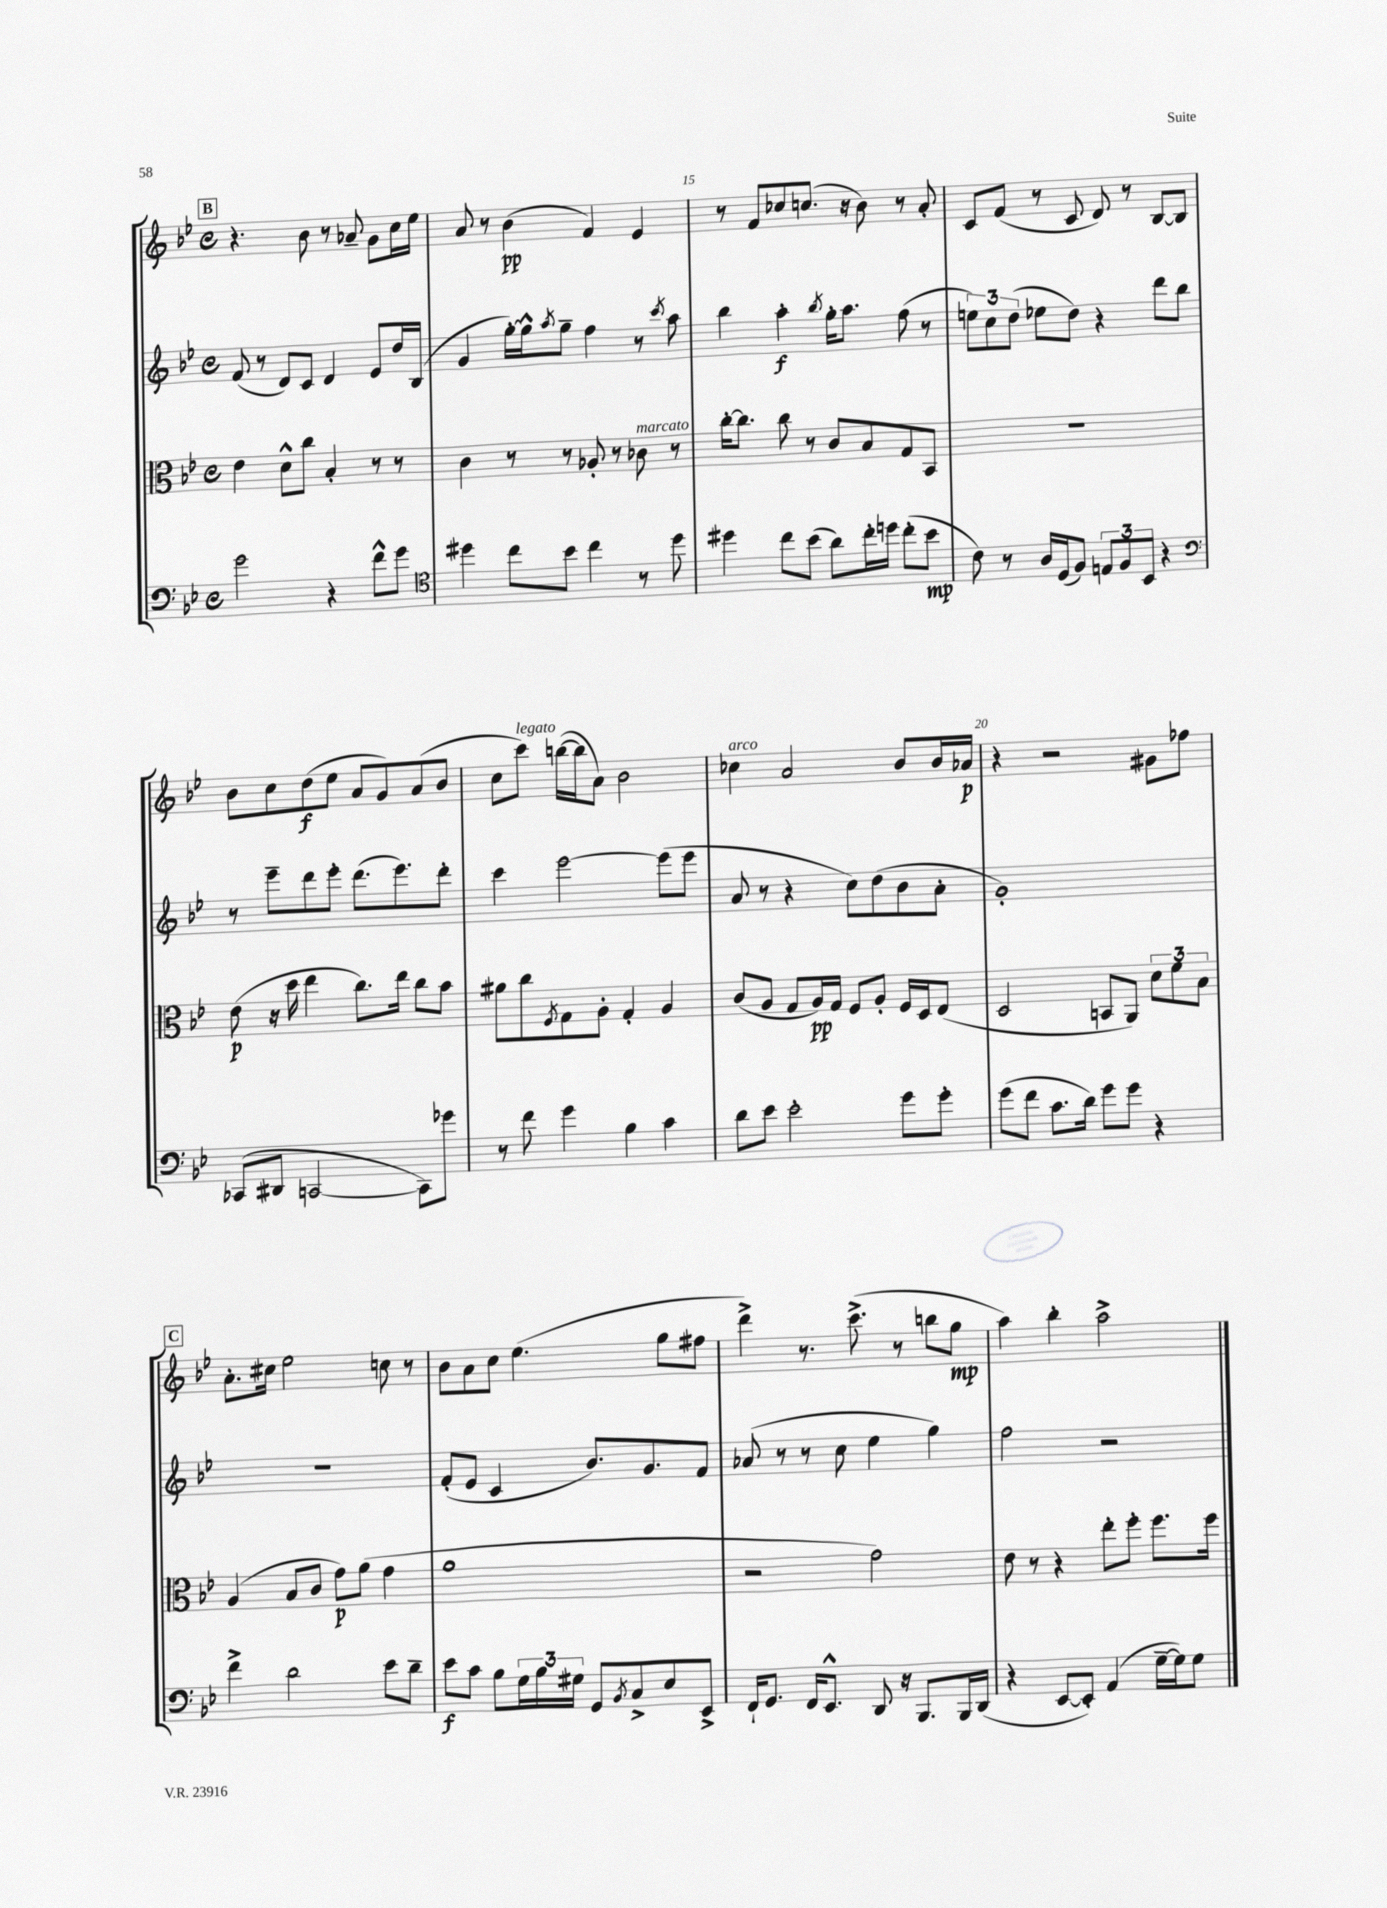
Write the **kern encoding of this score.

**kern	**kern	**kern	**kern
*staff4	*staff3	*staff2	*staff1
*clefF4	*clefC3	*clefG2	*clefG2
*k[b-e-]	*k[b-e-]	*k[b-e-]	*k[b-e-]
*M4/4	*M4/4	*M4/4	*M4/4
*met(c)	*met(c)	*met(c)	*met(c)
2g\	4e-\	(8f/	4.r
.	.	8r	.
.	8d^^\L	8d/L)	.
.	8cc\J	8c/J	8b-\
4r	4B-'/	4d/	8r
.	.	.	8a-~/
8f^^\L	8r	8e-/L	8g\L
8g\J	8r	16dd/L	16cc\L
.	.	(16B-/JJ	16ee-\JJ
=	=	=	=
*clefC4	*	*	*
4dd#\	4c\	4g/	8a/
.	.	.	8r
8cc\L	8r	[16gg'\LL)	(4b-\
.	.	16gg^^\]J	.
.	.	8qaa/	.
8b-\J	8r	8gg~\J	.
4cc\	8A-'/	4ff\	4f/)
.	8r	.	.
8r	8c-\	8r	4e-/
.	.	8qccc/	.
8dd#\	8r	8aa\	.
=	=	=	=
4dd#\	[16cc'\LK	4bb-\	8r
.	8.cc\]J	.	.
.	.	.	8f/L
8cc\L	8cc\	4aa'\	8cc-/
(8b-\J	8r	.	(8.cc/J
.	.	8qbb-/	.
8a\L)	8c/L	16gg'\LK	.
.	.	8.aa\J	16r
16cc'\L	8B-/	.	8b-\)
16dd\JJ	.	.	.
(8cc'\L	8G/	(8ff\	8r
8b-\J	8BB-/J	8r	8a'/
=	=	=	=
8c\)	1r	12ee\L)	8c/L
.	.	12cc\	.
8r	.	.	(8f/J
.	.	(12dd\J	.
16A/LL	.	8ee-\L	8r
(16D/J	.	.	.
8F/J)	.	8dd\J)	8c/
12E/L	.	4r	8d/)
12F/	.	.	.
.	.	.	8r
12BB-/J	.	.	.
4r	.	8ddd\L	[8B-/L
.	.	8bb-\J	8B-/]J
=	=	=	=
*clefF4	*	*	*
(8CC-/L	(8e-\	8r	8b-\L
8DD#/J	16r	8eee-~\L	8cc\
.	16dd\	.	.
[2CC/	4ee-\	8ddd\	(8dd\
.	.	8eee-'\J	8ee-\J
.	8.cc\L)	(8.ddd\L	8a/L
.	.	.	8g/)
.	16ee-\Jk	8.eee-\)	.
8CC\]L)	8cc\L	.	(8a/
8g-\J	8b-\J	8ddd'\J	8b-/J
=	=	=	=
8r	8a#\L	4ccc\	8cc\L
8f\	8cc\	.	8ccc\J)
.	8qF/	.	.
4g\	8G\	[2eee-\	([16bb\LL
.	.	.	16bb\]J
.	8A'\J	.	8a\J)
4B-\	4G'/	.	2b-\
4c\	4A/	(8eee-\]L	.
.	.	8eee-\J	.
=	=	=	=
8d\L	(8c/L	8a/	4cc-\
8e-\J	8A/J	8r	.
2e-'\	8G/L	4r	2a/
.	16A/L)	.	.
.	16G/JJ	.	.
.	8F/L	8cc\L)	.
.	8A'/J	(8dd\	.
8g\L	16F/LL	8b-\	8b-/L
.	16D/J	.	.
8g'\J	(8E-/J	8a'\J	16b-/L
.	.	.	16a-/JJ
=	=	=	=
(8g\L	2D/	1g')	4r
8f\J	.	.	.
8.c\L	.	.	2r
16d\Jk)	.	.	.
8g\L	8BB/L	.	.
8g\J	8AA/J)	.	.
4r	12d\L	.	8g#\L
.	12f\	.	.
.	.	.	8ff-\J
.	12B-\J	.	.
=	=	=	=
4f^\	(4A/	1r	8.a'\L
.	.	.	16cc#\Jk
2d\	8B-/L	.	2ee-\
.	8c/J	.	.
.	8g\L)	.	.
.	(8a\J	.	.
8e-\L	4g\	.	8cc\
8d~\J	.	.	8r
=	=	=	=
8e-\L	1a	(8f'/L	8b-\L
8c\J	.	8e-/J	8a\
8B-\L	.	4c/	8cc\J
24G\L	.	.	(4.ee-\
24B-\	.	.	.
24G#\JJ	.	.	.
8GG/L	.	8.b-/L)	.
8qBB-/	.	.	.
8C^/	.	.	.
.	.	8.g/	.
8E-/	.	.	8gg\L
8EE-^/J	.	8f/J	8ff#\J
=	=	=	=
16FF`/LK	2r	(8a-/	4ddd^\)
8.GG/J	.	.	.
.	.	8r	.
16FF/LK	.	8r	8.r
8.EE-^^/J	.	.	.
.	.	8cc\	.
.	.	.	(8.ccc^\
8DD/	2g\)	4ee-\	.
16r	.	.	8r
8.BBB-/L	.	.	.
.	.	4gg\)	8bb\L
16BBB-/L	.	.	8gg\J
(16DD/JJ	.	.	.
=	=	=	=
4r	8e-\	2ff\	4aa\)
.	8r	.	.
[8EE-/L	4r	.	4bb-'\
8EE-'/]J)	.	.	.
(4AA/	8ee-'\L	2r	2aa^\
.	8ff'\J	.	.
[16G~\LL	8.ff\L	.	.
16G\]J)	.	.	.
8G\J	.	.	.
.	16ff\Jk	.	.
==	==	==	==
*-	*-	*-	*-
